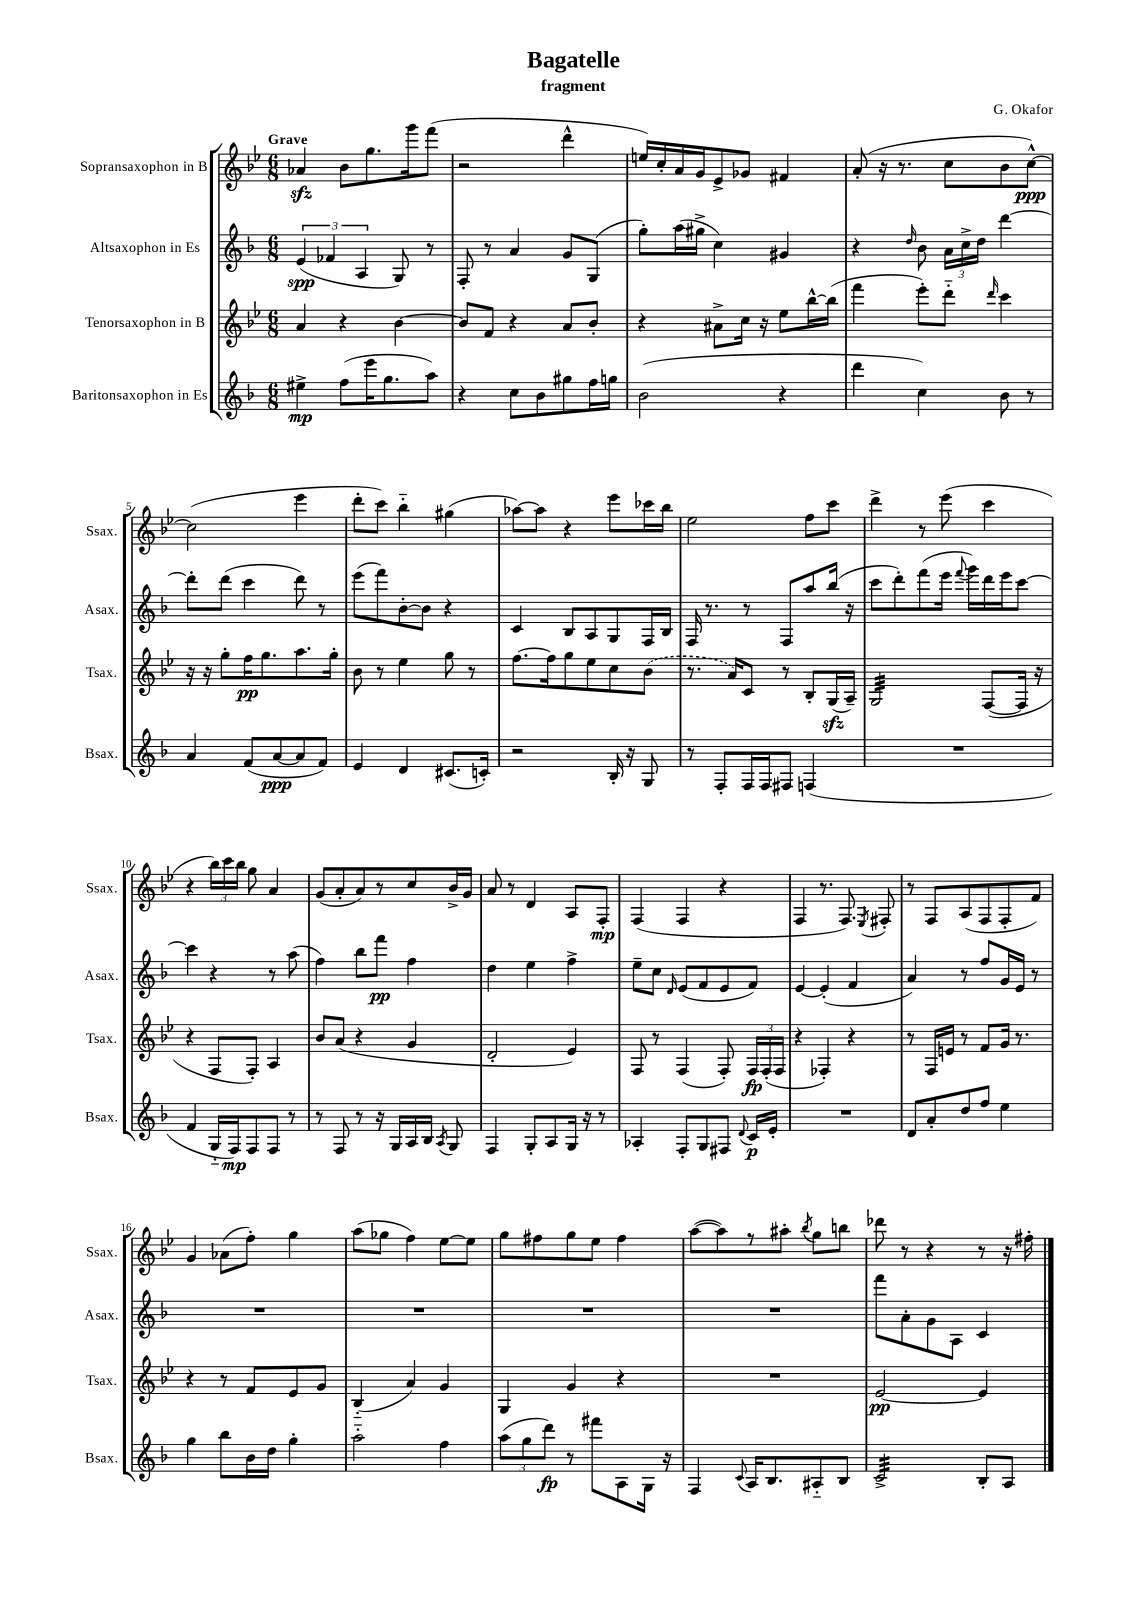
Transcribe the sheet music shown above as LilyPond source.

\header { title = "Bagatelle" composer = "G. Okafor" subtitle = "fragment" }
<<
\new StaffGroup <<
\new Staff = "s0" \with { instrumentName = "Sopransaxophon in B" shortInstrumentName = "Ssax." } {
    \clef treble \key bes \major \numericTimeSignature \time 6/8 \tempo "Grave"
    \autoBeamOff aes'4\sfz bes'8[ g''8. g'''16 f'''8]( |
    r2 d'''4-^ |
    e''16[) c''16-. a'16 g'16 ees'8-> ges'8] fis'4 |
    a'8-.( r16 r8. c''8[ bes'8 c''8]~-^\ppp) |
    c''2( ees'''4 |
    d'''8[-. c'''8]) bes''4-_ gis''4( |
    aes''8[~) aes''8] r4 ees'''8[ ces'''16 bes''16] |
    ees''2 f''8[ c'''8] |
    d'''4-> r8 ees'''8( c'''4 |
    r4 \tuplet 3/2 { bes''16[) c'''16 bes''16] } g''8 a'4 |
    g'8[( a'8-. a'8) r8 c''8 bes'16-> g'16] |
    a'8 r8 d'4 a8[ f8]-.\mp |
    f4( f4 r4 |
    f4 r8. f8.) \acciaccatura { ees8 } fis8-. |
    r8 f8[ a8( f8 f8-. f'8]) |
    g'4 aes'8[( f''8]-.) g''4 |
    a''8[( ges''8] f''4) ees''8[~ ees''8] |
    g''8[ fis''8 g''8 ees''8] fis''4 |
    a''8[~( a''8) r8 ais''8]-. \acciaccatura { bes''8 } g''8[ b''8] |
    des'''8 r8 r4 r8 r16 fis''16-. \bar "|." |
}
\new Staff = "s1" \with { instrumentName = "Altsaxophon in Es" shortInstrumentName = "Asax." } {
    \clef treble \key f \major \numericTimeSignature \time 6/8
    \autoBeamOff \tuplet 3/2 { e'4\spp( fes'4 a4 } g8) r8 |
    f8-. r8 a'4 g'8[ g8]( |
    g''8[-.) a''16( gis''16]-> c''4) gis'4 |
    r4 \grace { d''16 } bes'8 \tuplet 3/2 { a'16[ c''16-> d''16] } d'''4~ |
    d'''8[-. d'''8]( c'''4 d'''8) r8 |
    e'''8[( f'''8) bes'8~-. bes'8] r4 |
    c'4 bes8[ a8 g8 f16 bes16] |
    f16 r8. r8 f8[ a''8 bes''16]( r16 |
    c'''8[ d'''8-.) f'''8( e'''16] \appoggiatura { f'''8 } g'''16[) d'''16 e'''16 c'''8]~ |
    c'''4 r4 r8 a''8( |
    f''4) bes''8[ f'''8]\pp f''4 |
    d''4 e''4 f''4-> |
    e''8[-- c''8] \grace { d'16 } e'8[( f'8 e'8 f'8]) |
    e'4~ e'4-.( f'4 |
    a'4) r8 f''8[ g'16 e'16] r8 |
    R2. |
    R2. |
    R2. |
    R2. |
    f'''8[ a'8-. g'8 a8] c'4 \bar "|." |
}
\new Staff = "s2" \with { instrumentName = "Tenorsaxophon in B" shortInstrumentName = "Tsax." } {
    \clef treble \key bes \major \numericTimeSignature \time 6/8
    \autoBeamOff a'4 r4 bes'4~ |
    bes'8[ f'8] r4 a'8[ bes'8]-. |
    r4 ais'8[-> c''16] r16 ees''8[ bes''16~-^ bes''16]( |
    f'''4 ees'''8[-.) d'''8]-_ \grace { d'''16 } c'''4 |
    r16 r16 g''8[-. f''16\pp g''8. a''8. g''16]-. |
    bes'8 r8 ees''4 g''8 r8 |
    f''8.[~ f''16 g''8 ees''8 c''8 \once \slurDashed bes'8]( |
    r8. a'16[) c'8] r8 bes8[-. g16\sfz( a16]--) |
    g2:32 f8[~( f16] r16 |
    r4 f8[ f8]-.) a4 |
    bes'8[ a'8]( r4 g'4 |
    d'2-. ees'4) |
    f8 r8 f4( f8-.) \tuplet 3/2 { f16[\fp f16-.( f16] } |
    r4 fes4-.) r4 |
    r8 f16[ e'16] r8 f'8[ g'16] r8. |
    r4 r8 f'8[ ees'8 g'8] |
    bes4-_( a'4) g'4 |
    g4 g'4 r4 |
    R2. |
    ees'2~\pp ees'4 \bar "|." |
}
\new Staff = "s3" \with { instrumentName = "Baritonsaxophon in Es" shortInstrumentName = "Bsax." } {
    \clef treble \key f \major \numericTimeSignature \time 6/8
    \autoBeamOff eis''4->\mp f''8[( e'''16 g''8. a''8]) |
    r4 c''8[ bes'8 gis''8 f''16 g''16] |
    bes'2( r4 |
    d'''4 c''4) bes'8 r8 |
    a'4 f'8[( a'8~\ppp a'8 f'8]) |
    e'4 d'4 cis'8.[( c'16]-.) |
    r2 bes16-. r16 g8 |
    r8 f8[-. f16 f16 fis8] f4( |
    R2. |
    f'4 g16[-_ f16\mp) f8 f8] r8 |
    r8 f8 r8 r16 g16[ a16 bes16] \acciaccatura { a8 } g8 |
    f4 g8[-. a8 g16] r16 r8 |
    aes4-. f8[-. g8 fis8] \appoggiatura { d'8 } c'16[\p e'16]-. |
    R2. |
    d'8[ a'8-. d''8 f''8] e''4 |
    g''4 bes''8[ bes'16 d''16] g''4-. |
    a''2-_ f''4 |
    \tuplet 3/2 { a''8[( g''8 d'''8]\fp) } r8 fis'''8[ a8 g16] r16 |
    f4 \appoggiatura { c'8 } a16[ bes8. ais8-_ bes8] |
    c'2:32-> bes8[-. a8] \bar "|." |
}
>>
>>
